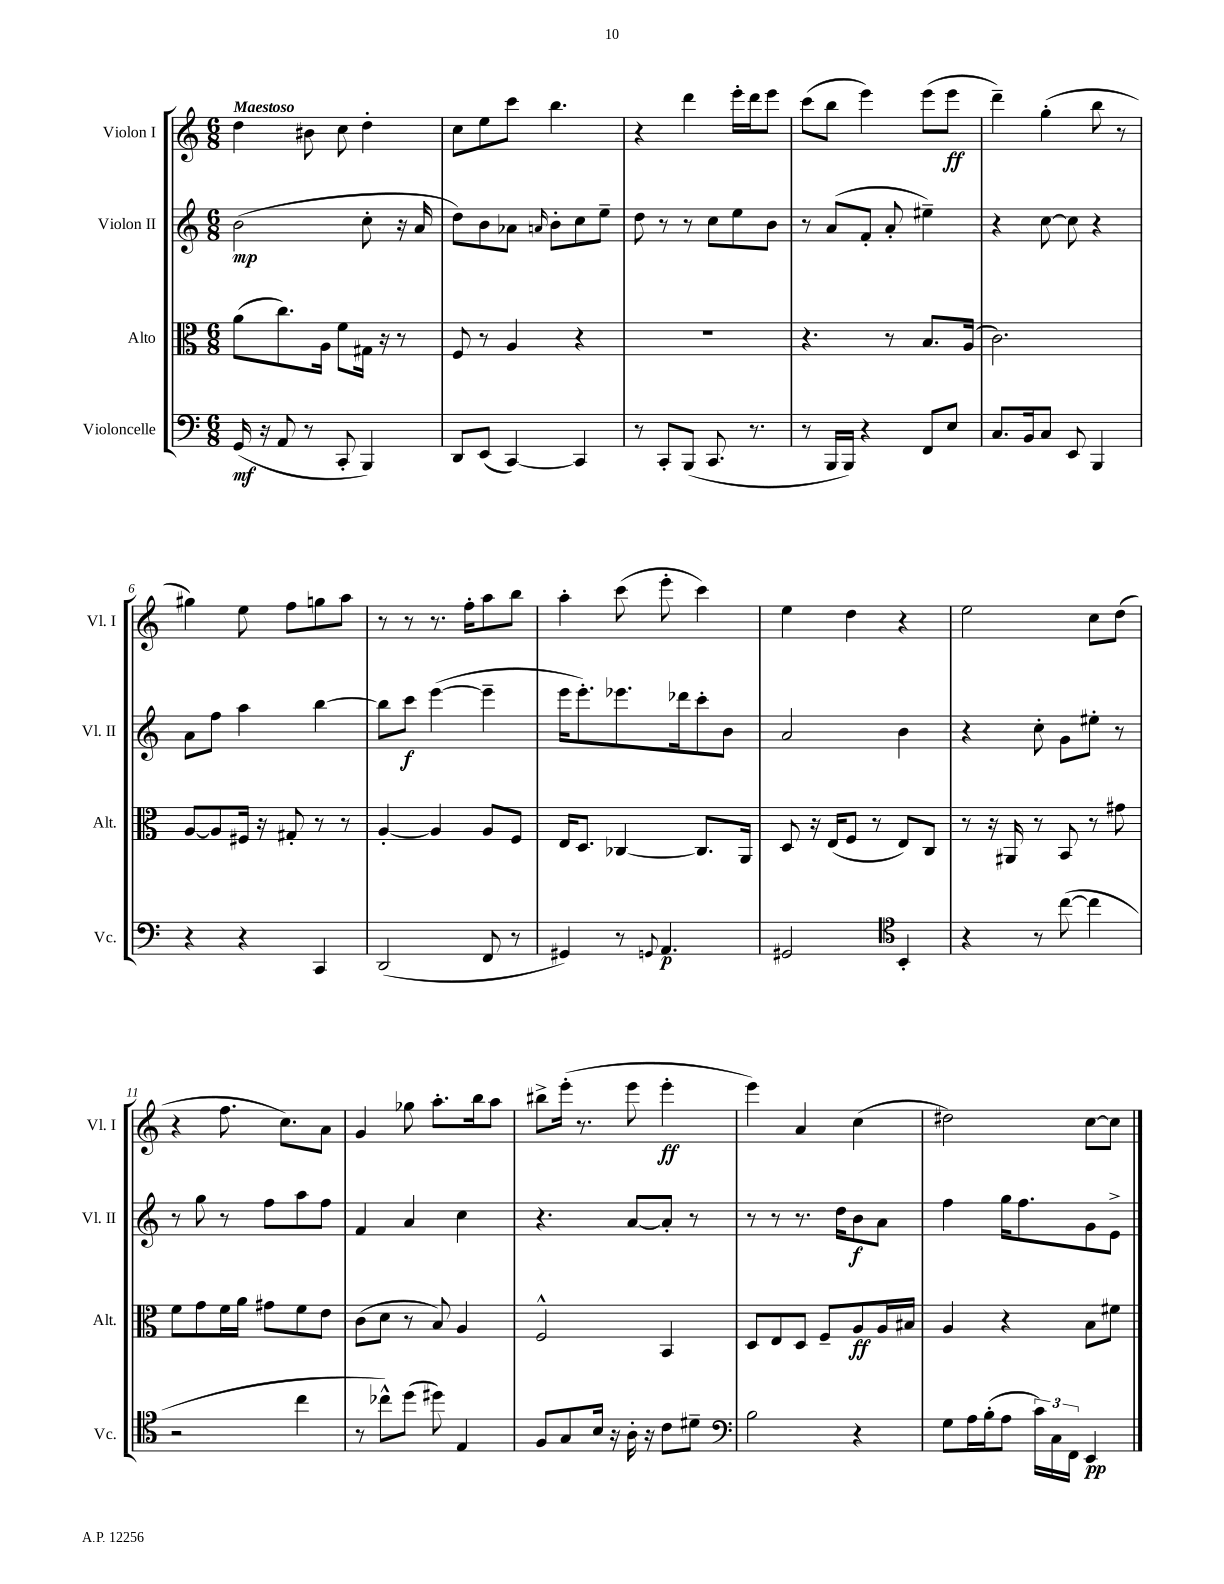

**kern	**kern	**kern	**kern
*staff4	*staff3	*staff2	*staff1
*clefF4	*clefC3	*clefG2	*clefG2
*k[]	*k[]	*k[]	*k[]
*M6/8	*M6/8	*M6/8	*M6/8
(16GG	(8a	(2b	4dd
16r	.	.	.
8AA	8.cc)	.	.
8r	.	.	8b#
.	16A	.	.
8CC'	8f	.	8cc
4BBB)	16G#	8cc'	4dd'
.	16r	.	.
.	8r	16r	.
.	.	16a	.
=	=	=	=
8DD	8F	8dd)	8cc
(8EE	8r	8b	8ee
[4CC)	4A	8a-	8ccc
.	.	16qqa	.
.	.	8b'	4.bb
4CC]	4r	8cc	.
.	.	8ee~	.
=	=	=	=
8r	2.r	8dd	4r
8CC'	.	8r	.
(8BBB	.	8r	4ddd
8.CC	.	8cc	.
.	.	8ee	16eee'
8.r	.	.	16ddd
.	.	8b	8eee
=	=	=	=
8r	4.r	8r	(8ccc
16BBB	.	(8a	8bb
16BBB)	.	.	.
4r	.	8f'	4eee)
.	8r	8a'	.
8FF	8.B	4ee#~)	(8eee
8E	.	.	8eee
.	(16A	.	.
=	=	=	=
8.C	2.c)	4r	4ddd~)
16BB	.	.	.
8C	.	[8cc	(4gg'
8EE	.	8cc]	.
4BBB	.	4r	8bb
.	.	.	8r
=	=	=	=
4r	[8A	8a	4gg#)
.	8A]	8ff	.
4r	16F#	4aa	8ee
.	16r	.	.
.	8G#'	.	8ff
4CC	8r	[4bb	8gg
.	8r	.	8aa
=	=	=	=
(2DD	[4A'	8bb]	8r
.	.	8ccc	8r
.	4A]	([4eee	8.r
.	.	.	16ff'
8FF	8A	4eee~]	8aa
8r	8F	.	8bb
=	=	=	=
4GG#)	16E	16eee	4aa'
.	8.D	8.eee')	.
8r	[4C-	8.eee-	(8ccc
8qqGG	.	.	.
4.AA	.	.	8eee'
.	.	16ddd-	.
.	8.C-]	8ccc'	4ccc)
.	.	8b	.
.	16AA	.	.
=	=	=	=
2GG#	8D	2a	4ee
.	16r	.	.
.	(16E	.	.
.	8F	.	4dd
.	8r	.	.
*clefC4	*	*	*
4BB'	8E)	4b	4r
.	8C	.	.
=	=	=	=
4r	8r	4r	2ee
.	16r	.	.
.	16AA#	.	.
8r	8r	8cc'	.
([8cc	8BB	8g	.
4cc]	8r	8ee#'	8cc
.	8g#	8r	(8dd
=	=	=	=
2r	8f	8r	4r
.	8g	8gg	.
.	16f	8r	8.ff
.	16a	.	.
.	8g#	8ff	.
.	.	.	8.cc)
4cc	8f	8aa	.
.	8e	8ff	8a
=	=	=	=
8r	(8c	4f	4g
8cc-^^)	8d	.	.
(8dd	8r	4a	8gg-
8dd#)	8B)	.	8.aa'
4E	4A	4cc	.
.	.	.	16bb
.	.	.	8aa
=	=	=	=
8F	2F^^	4.r	8bb#^
8G	.	.	(16eee'
.	.	.	8.r
16B	.	.	.
16r	.	.	.
16A'	.	[8a	8eee
16r	.	.	.
8c	4BB	8a']	4eee'
8d#~	.	8r	.
=	=	=	=
*clefF4	*	*	*
2B	8D	8r	4eee)
.	8E	8r	.
.	8D	8.r	4a
.	8F~	.	.
.	.	16dd	.
4r	8A	8b	(4cc
.	16A	8a	.
.	16B#	.	.
=	=	=	=
8G	4A	4ff	2dd#)
16A	.	.	.
(16B'	.	.	.
8A	4r	16gg	.
.	.	8.ff	.
24c)	.	.	.
24C	.	.	.
24FF	.	.	.
4EE	8B	8g	[8cc
.	8f#	8e^	8cc]
==	==	==	==
*-	*-	*-	*-
